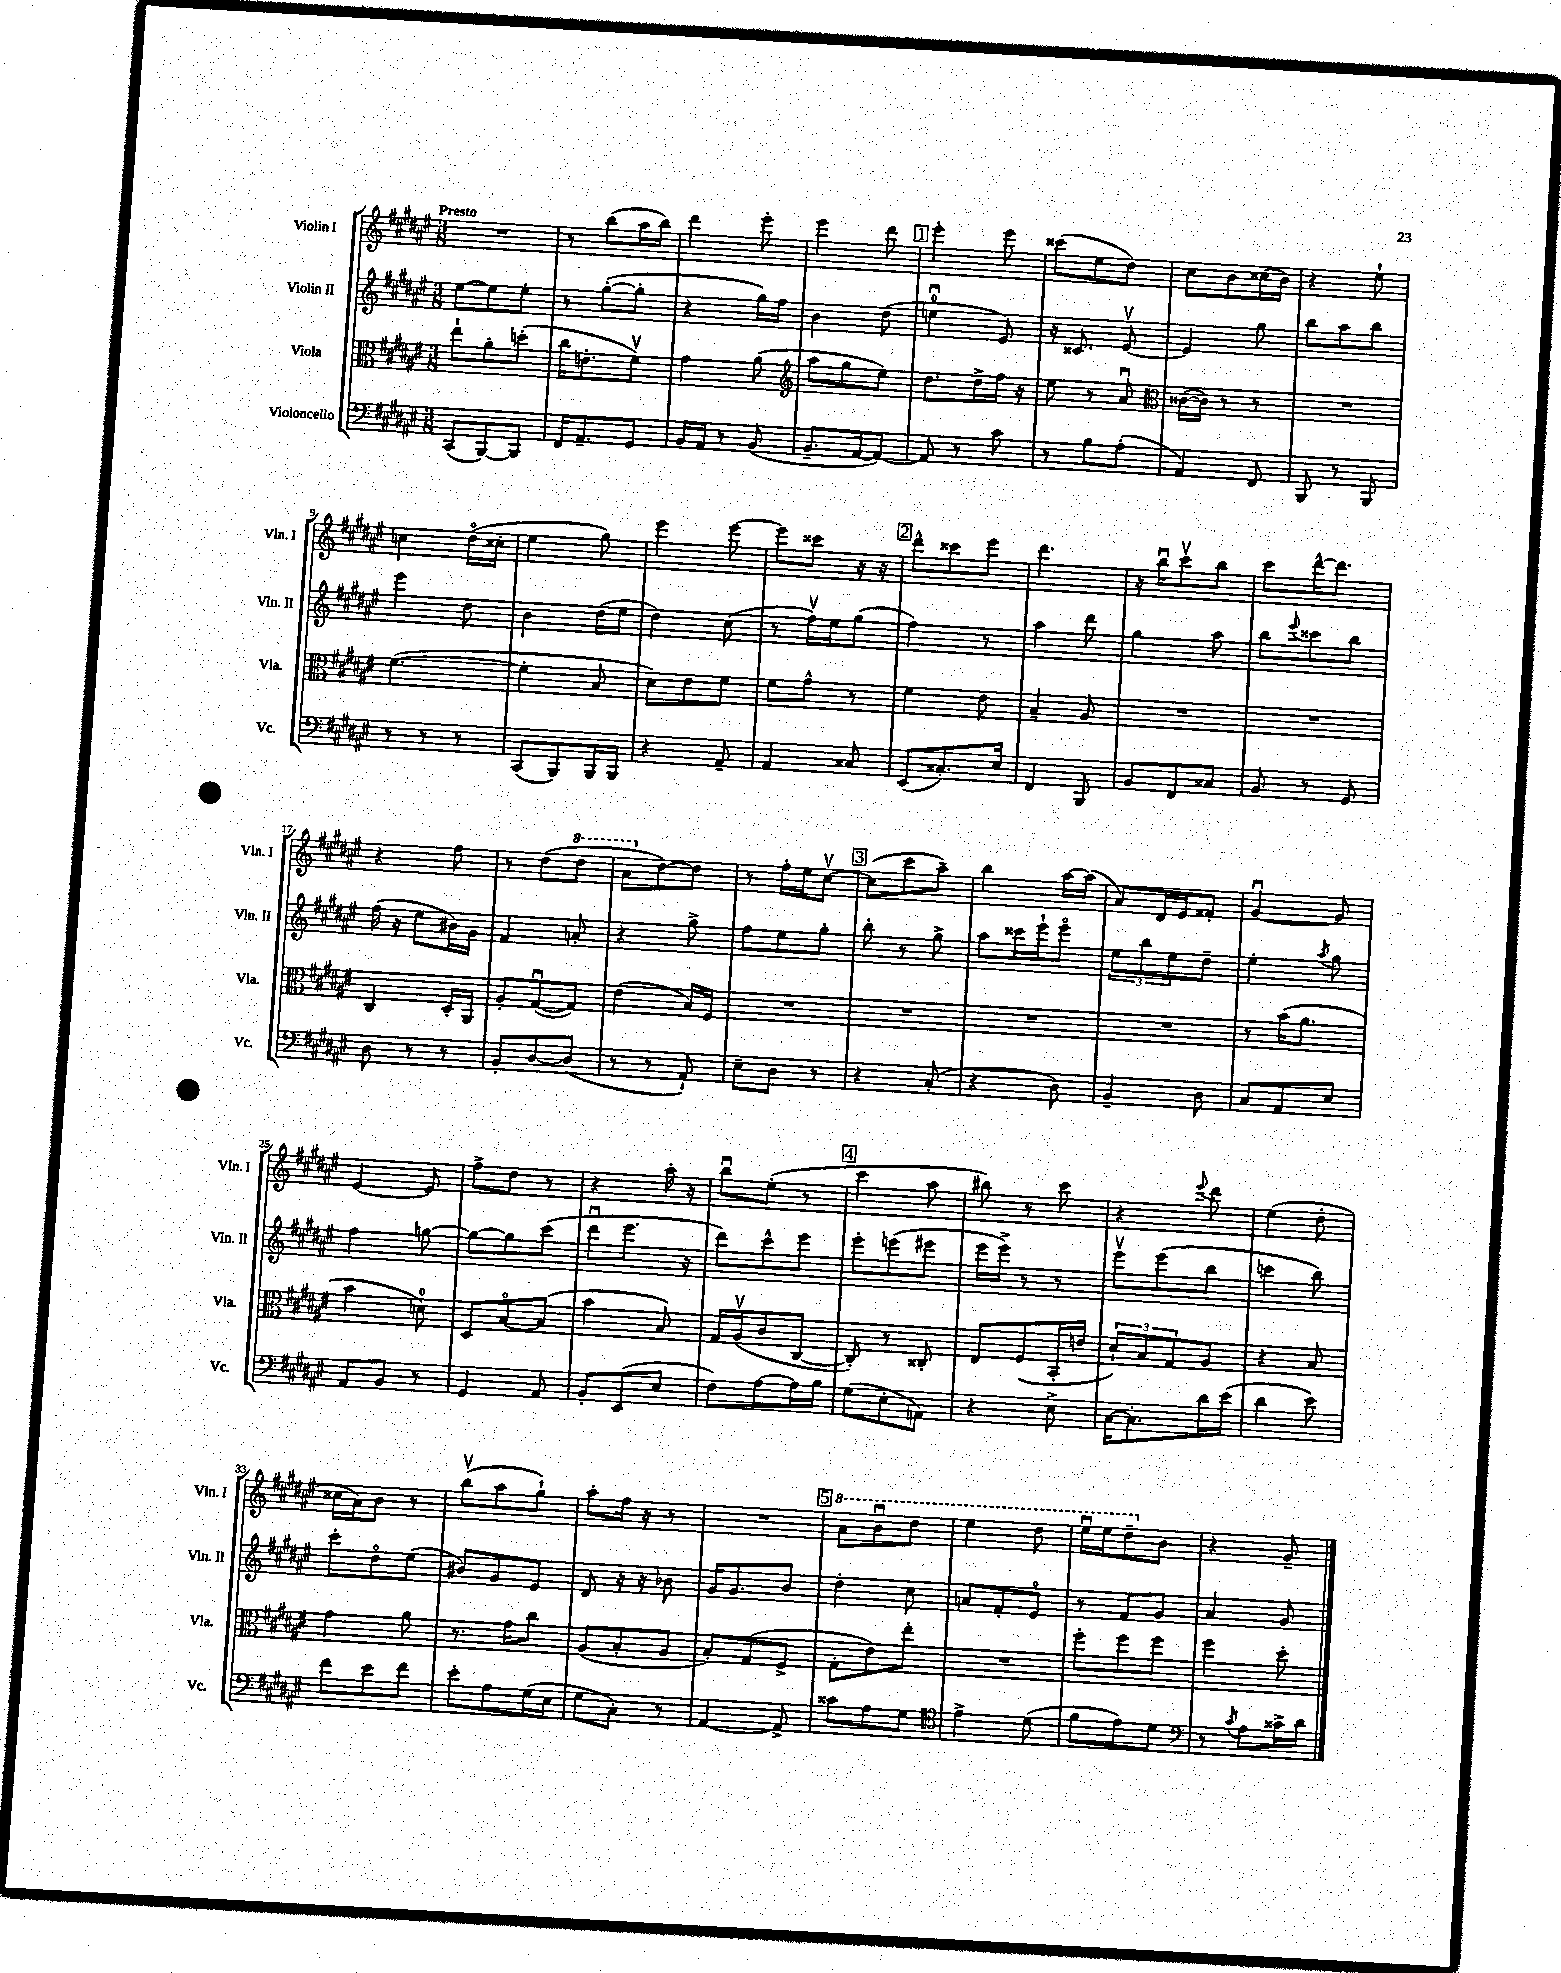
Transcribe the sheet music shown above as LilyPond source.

<<
\new StaffGroup <<
\new Staff = "s0" \with { instrumentName = "Violin I" shortInstrumentName = "Vln. I" } {
    \clef treble \key fis \major \numericTimeSignature \time 3/8 \tempo "Presto"
    R4. |
    r8 b''8( ais''16 b''16) |
    dis'''4 eis'''8-. |
    eis'''4 dis'''8 |
    \mark \markup { \box "1" } eis'''4-. eis'''8 |
    cisis'''8( eis''8 dis''8) |
    cis''8 b'8 cisis''16( b'16) |
    r4 eis''8-! |
    c''4 dis''16\flageolet( cisis''16-. |
    eis''4 gis''8) |
    eis'''4 eis'''8~ |
    eis'''8 cisis'''8 r16 r16 |
    \mark \markup { \box "2" } dis'''8-^ cisis'''8 eis'''8 |
    dis'''4. |
    r16 b''16\downbow cis'''8\upbow b''8 |
    cis'''8 dis'''16~-^ dis'''8. |
    r4 fis''8 |
    r8 dis''8( \ottava #1 dis'''8 |
    ais''8 \ottava #0 dis''8~) dis''8 |
    r8 fis''16-. eis''16 cis''8~\upbow |
    \mark \markup { \box "3" } cis''8( cis'''8 ais''8--) |
    b''4 ais''16~ ais''16( |
    ais'8) dis'16 eis'16 fisis'8-. |
    gis'4~\downbow gis'8 |
    eis'4~ eis'8 |
    fis''8-> dis''8 r8 |
    r4 ais''16-. r16 |
    b''8\downbow eis''8-.( r8 |
    \mark \markup { \box "4" } cis'''4 ais''8 |
    bis''8) r8 cis'''8 |
    r4 \appoggiatura { eis'''8 } dis'''8 |
    eis''4( dis''8-. |
    cisis''16 ais'16) b'8 r8 |
    b''8\upbow( ais''8 gis''8-!) |
    ais''8-. fis''16 r16 r8 |
    R4. |
    \mark \markup { \box "5" } \ottava #1 ais''8 b''8\downbow dis'''8 |
    eis'''4 dis'''8 |
    eis'''16\downbow eis'''16 dis'''8-- \ottava #0 b'8 |
    r4 gis'8-- \bar "|." |
}
\new Staff = "s1" \with { instrumentName = "Violin II" shortInstrumentName = "Vln. II" } {
    \clef treble \key fis \major \numericTimeSignature \time 3/8
    eis''8~ eis''8 eis''8-. |
    r8 gis''8~-.( gis''8-. |
    r4 gis''16) fis''16 |
    b'4 dis''8( |
    \mark \markup { \box "1" } e''4-0\downbow eis'8) |
    r16 cisis'8. eis'8~\upbow |
    eis'4 gis''8 |
    b''8 ais''8 b''8 |
    eis'''4 dis''8 |
    b'4 dis''16( eis''16 |
    dis''4) cis''8( |
    r8 fis''16\upbow) eis''16 gis''8( |
    \mark \markup { \box "2" } fis''4) r8 |
    ais''4 dis'''8 |
    gis''4 ais''8 |
    b''8 \appoggiatura { eis'''8 } cisis'''8 b''8 |
    fis''16( r16 eis''8 bis'16) gis'16 |
    fis'4 a'8-. |
    r4 gis''8-> |
    fis''8 eis''8 gis''8-. |
    \mark \markup { \box "3" } b''8-. r8 gis''8-> |
    ais''8 cisis'''16 eis'''16-! eis'''8\flageolet |
    \tuplet 3/2 { eis''8 b''8 eis''8 } dis''8-- |
    eis''4-. \acciaccatura { ais''8 } gis''8 |
    fis''4 g''8~ |
    g''8~ g''8 cis'''8( |
    dis'''8\downbow eis'''8. r16 |
    dis'''8) cis'''8-^ eis'''8 |
    \mark \markup { \box "4" } eis'''8-. e'''8( eis'''8 |
    eis'''16 eis'''16->) r8 r8 |
    eis'''8\upbow eis'''8( b''8 |
    c'''4 b''8) |
    cis'''8-. dis''8\flageolet eis''8( |
    bis'8) gis'8 eis'8 |
    dis'8 r16 r16 bes'8 |
    gis'16 gis'8. b'8 |
    \mark \markup { \box "5" } dis''4-. cis''8 |
    a'8 fis'8-. eis'8\flageolet |
    r8 fis'8 gis'8 |
    ais'4 gis'8 \bar "|." |
}
\new Staff = "s2" \with { instrumentName = "Viola" shortInstrumentName = "Vla." } {
    \clef alto \key fis \major \numericTimeSignature \time 3/8
    eis''8-! ais'8-. d''8-.( |
    cis''16 e'8.-. fis'8\upbow) |
    gis'4 ais'8( |
    \clef treble ais''8 gis''8 eis''8) |
    \mark \markup { \box "1" } dis''8. dis''16-> fis''16 r16 |
    eis''8 r8 ais'8\downbow |
    \clef alto cisis'16~( cisis'16) r8 r8 |
    R4. |
    fis'4.~( |
    fis'4-. b8 |
    dis'8) eis'8 fis'8 |
    fis'8 gis'8-^ r8 |
    \mark \markup { \box "2" } fis'4 eis'8 |
    b4-- ais8 |
    R4. |
    R4. |
    cis4 dis16-. ais,16 |
    ais8-. gis8~\downbow( gis8) |
    eis'4( b16) fis16 |
    R4. |
    \mark \markup { \box "3" } R4. |
    R4. |
    R4. |
    r8 b'16( ais'8. |
    b'4 d'8-0) |
    dis8 b8~\flageolet b8( |
    b'4 b8) |
    gis16 ais16\upbow( cis'8 cis8~ |
    \mark \markup { \box "4" } cis8-.) r8 cisis8-. |
    eis8 fis8( b,16-. e'16 |
    \tuplet 3/2 { dis'8-!) b8 gis8 } ais8 |
    r4 b8 |
    gis'4 ais'8 |
    r8. gis'16 cis''8 |
    ais8( b8-. ais8 |
    b8-.) gis8( fis8-> |
    \mark \markup { \box "5" } gis8-. eis'8) eis''8-. |
    R4. |
    fis''8-. fis''8 fis''8 |
    fis''4 dis''8-. \bar "|." |
}
\new Staff = "s3" \with { instrumentName = "Violoncello" shortInstrumentName = "Vc." } {
    \clef bass \key fis \major \numericTimeSignature \time 3/8
    cis,8( b,,8~) b,,8 |
    fis,16 ais,8.-- gis,8 |
    b,16 ais,16 r8 b,8( |
    b,8.-- ais,16~ ais,8~) |
    \mark \markup { \box "1" } ais,8 r8 cis'8 |
    r8 b8 ais8-.( |
    ais,4) fis,8 |
    b,,8 r8 b,,8 |
    r8 r8 r8 |
    cis,8( b,,8) b,,16 b,,16 |
    r4 ais,8-- |
    ais,4 cisis8 |
    \mark \markup { \box "2" } eis,8( cisis8.-.) eis16 |
    fis,4 b,,8 |
    b,8 fis,8 cisis8 |
    b,8 r8 gis,8 |
    dis8 r8 r8 |
    b,8-. dis8~ dis8( |
    r8 r8 ais,8-!) |
    eis8-- dis8 r8 |
    \mark \markup { \box "3" } r4 cis8-.( |
    r4 dis8) |
    b,4-- dis8 |
    cis8 ais,8 eis8 |
    ais,8 b,8 r8 |
    gis,4 ais,8 |
    b,8-. eis,8( eis8 |
    fis8) ais8~ ais16 b16 |
    \mark \markup { \box "4" } gis8( eis8-. a,8) |
    r4 eis8-> |
    cis16~ cis8.-. dis'16 eis'16( |
    dis'4 eis'8) |
    fis'8 eis'8 fis'8 |
    eis'8-. ais8 gis16( eis16 |
    gis8 cis8-.) r8 |
    ais,4~ ais,8-> |
    \mark \markup { \box "5" } cisis'8 ais8 gis8 |
    \clef tenor eis'4-> dis'8( |
    fis'8 eis'8) dis'8 |
    \clef bass r8 \acciaccatura { cis'8 } ais8 cisis'16-> dis'16 \bar "|." |
}
>>
>>
